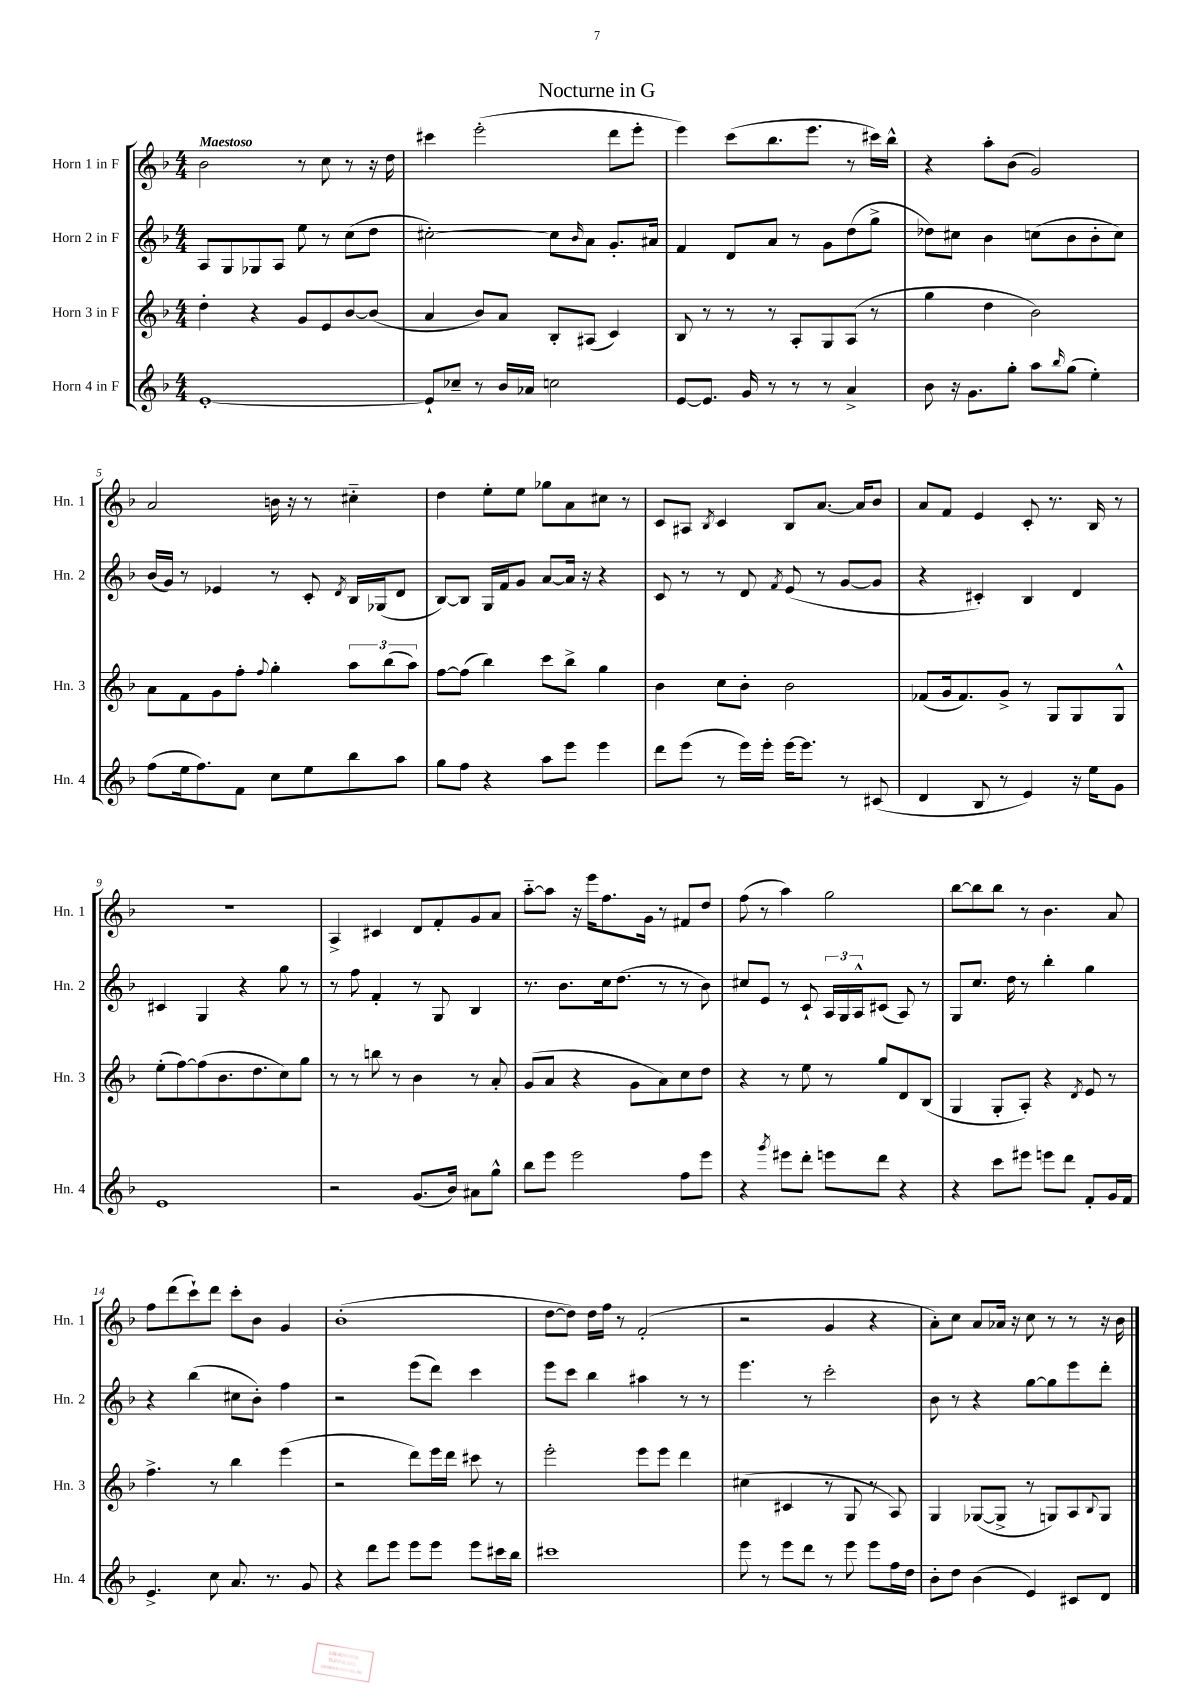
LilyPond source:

\header { title = "Nocturne in G" }
<<
\new StaffGroup <<
\new Staff = "s0" \with { instrumentName = "Horn 1 in F" shortInstrumentName = "Hn. 1" } {
    \clef treble \key f \major \numericTimeSignature \time 4/4 \tempo "Maestoso"
    bes'2 r8 c''8 r8 r16 d''16 |
    cis'''4 e'''2-.( d'''8 e'''8-. |
    e'''4) c'''8( bes''8. e'''8. r8 cis'''16) bes''16-^ |
    r4 a''8-. bes'8( g'2) |
    a'2 b'16 r16 r8 cis''4-_ |
    d''4 e''8-. e''8 ges''8 a'8 cis''8 r8 |
    c'8 ais8 \acciaccatura { bes8 } c'4 bes8 a'8.~ a'16 bes'8 |
    a'8 f'8 e'4 c'8-. r8. bes16 r8 |
    R1 |
    a4-> cis'4 d'8 f'8-. g'8 a'8 |
    a''8~-_ a''8 r16 e'''16 f''8. g'16 r8 fis'8 d''8 |
    f''8( r8 a''4) g''2 |
    bes''8~ bes''8 bes''8 r8 bes'4. a'8 |
    f''8 d'''8( c'''8-!) d'''8 c'''8-. bes'8 g'4 |
    bes'1-.( |
    d''8~ d''8) d''16 f''16 r8 f'2-.( |
    r2 g'4 r4 |
    a'8-.) c''8 a'8 aes'16 r16 c''8 r8 r8 r16 bes'16 \bar "|." |
}
\new Staff = "s1" \with { instrumentName = "Horn 2 in F" shortInstrumentName = "Hn. 2" } {
    \clef treble \key f \major \numericTimeSignature \time 4/4
    a8 g8 ges8 a8 e''8 r8 c''8( d''8 |
    cis''2~-.) cis''8 \grace { bes'16 } a'8 g'8.-. ais'16 |
    f'4 d'8 a'8 r8 g'8 d''8( g''8-> |
    des''8) cis''8 bes'4 c''8( bes'8 bes'8-. c''8) |
    bes'16( g'16) r8 ees'4 r8 c'8-. \acciaccatura { d'8 } bes16 ges16( d'8 |
    bes8~) bes8 g16 f'16 g'8 a'8~ a'16 r16 r4 |
    c'8 r8 r8 d'8 \acciaccatura { f'8 } e'8( r8 g'8~ g'8 |
    r4 cis'4-.) bes4 d'4 |
    cis'4 g4 r4 g''8 r8 |
    r8 f''8 f'4-. r8 g8 bes4 |
    r8. bes'8. c''16 d''8.( r8 r8 bes'8) |
    cis''8 e'8 r8 c'8-! \tuplet 3/2 { a16 g16 a16-^ } cis'8( a8) r8 |
    g8 c''8. d''16 r8 bes''4-. g''4 |
    r4 bes''4( cis''8 bes'8-.) f''4 |
    r2 e'''8( d'''8) c'''4 |
    e'''8 c'''8 bes''4 ais''4 r8 r8 |
    e'''4. r8 c'''2-. |
    bes'8 r8 r4 g''8~ g''8 e'''8 d'''8-. \bar "|." |
}
\new Staff = "s2" \with { instrumentName = "Horn 3 in F" shortInstrumentName = "Hn. 3" } {
    \clef treble \key f \major \numericTimeSignature \time 4/4
    d''4-. r4 g'8 e'8 bes'8~ bes'8( |
    a'4 bes'8) a'8 bes8-. ais8( c'4) |
    bes8 r8 r8 r8 a8-. g8 a8( r8 |
    g''4 d''4 bes'2) |
    a'8 f'8 g'8 f''8-. \appoggiatura { f''8 } g''4-. \tuplet 3/2 { a''8 bes''8( a''8) } |
    f''8~ f''8( bes''4) c'''8 bes''8-> g''4 |
    bes'4 c''8 bes'8-. bes'2 |
    fes'8( g'16 fes'8.) g'8-> r8 g8 g8 g8-^ |
    e''8-.( f''8~) f''8( bes'8. d''8. c''8) g''8 |
    r8 r8 b''8 r8 bes'4 r8 a'8-. |
    g'8( a'8 r4 g'8 a'8) c''8 d''8 |
    r4 r8 e''8 r8 g''8 d'8 bes8( |
    g4 g8-. a8-.) r4 \acciaccatura { d'8 } e'8 r8 |
    f''4.-> r8 bes''4 e'''4( |
    r2 d'''8) e'''16 d'''16 cis'''8 r8 |
    e'''2-. e'''8 e'''8 d'''4 |
    cis''4( cis'4 r8 g8 r8 a8) |
    g4 ges8~( ges8-> r8 g8) a8 \appoggiatura { bes8 } g8 \bar "|." |
}
\new Staff = "s3" \with { instrumentName = "Horn 4 in F" shortInstrumentName = "Hn. 4" } {
    \clef treble \key f \major \numericTimeSignature \time 4/4
    e'1~-. |
    e'8-! ces''8-- r8 bes'16 aes'16 c''2 |
    e'8~ e'8. g'16 r8 r8 r8 a'4-> |
    bes'8 r16 g'8. g''8-. a''8 \grace { bes''16 } g''8( e''4-.) |
    f''8( e''16 f''8.) f'8 c''8 e''8 bes''8 a''8 |
    g''8 f''8 r4 a''8 e'''8 e'''4 |
    d'''8 e'''8( r8 e'''16) e'''16-. e'''16~ e'''8. r8 cis'8( |
    d'4 bes8 r8 e'4) r16 e''16 g'8 |
    e'1 |
    r2 g'8.( bes'16) ais'8 g''8-^ |
    bes''8 e'''8 e'''2 f''8 e'''8 |
    r4 \acciaccatura { g'''8 } eis'''8 d'''8-. e'''8 d'''8 r4 |
    r4 c'''8 eis'''8 e'''8 d'''8 f'8-. g'16 f'16 |
    e'4.-> c''8 a'8. r8. g'8 |
    r4 d'''8 e'''8 e'''8 e'''8 e'''8 cis'''16 bes''16 |
    cis'''1 |
    e'''8 r8 e'''8 d'''8 r8 e'''8 e'''8 f''16 d''16 |
    bes'8-. d''8 bes'4( e'4) cis'8 d'8 \bar "|." |
}
>>
>>
